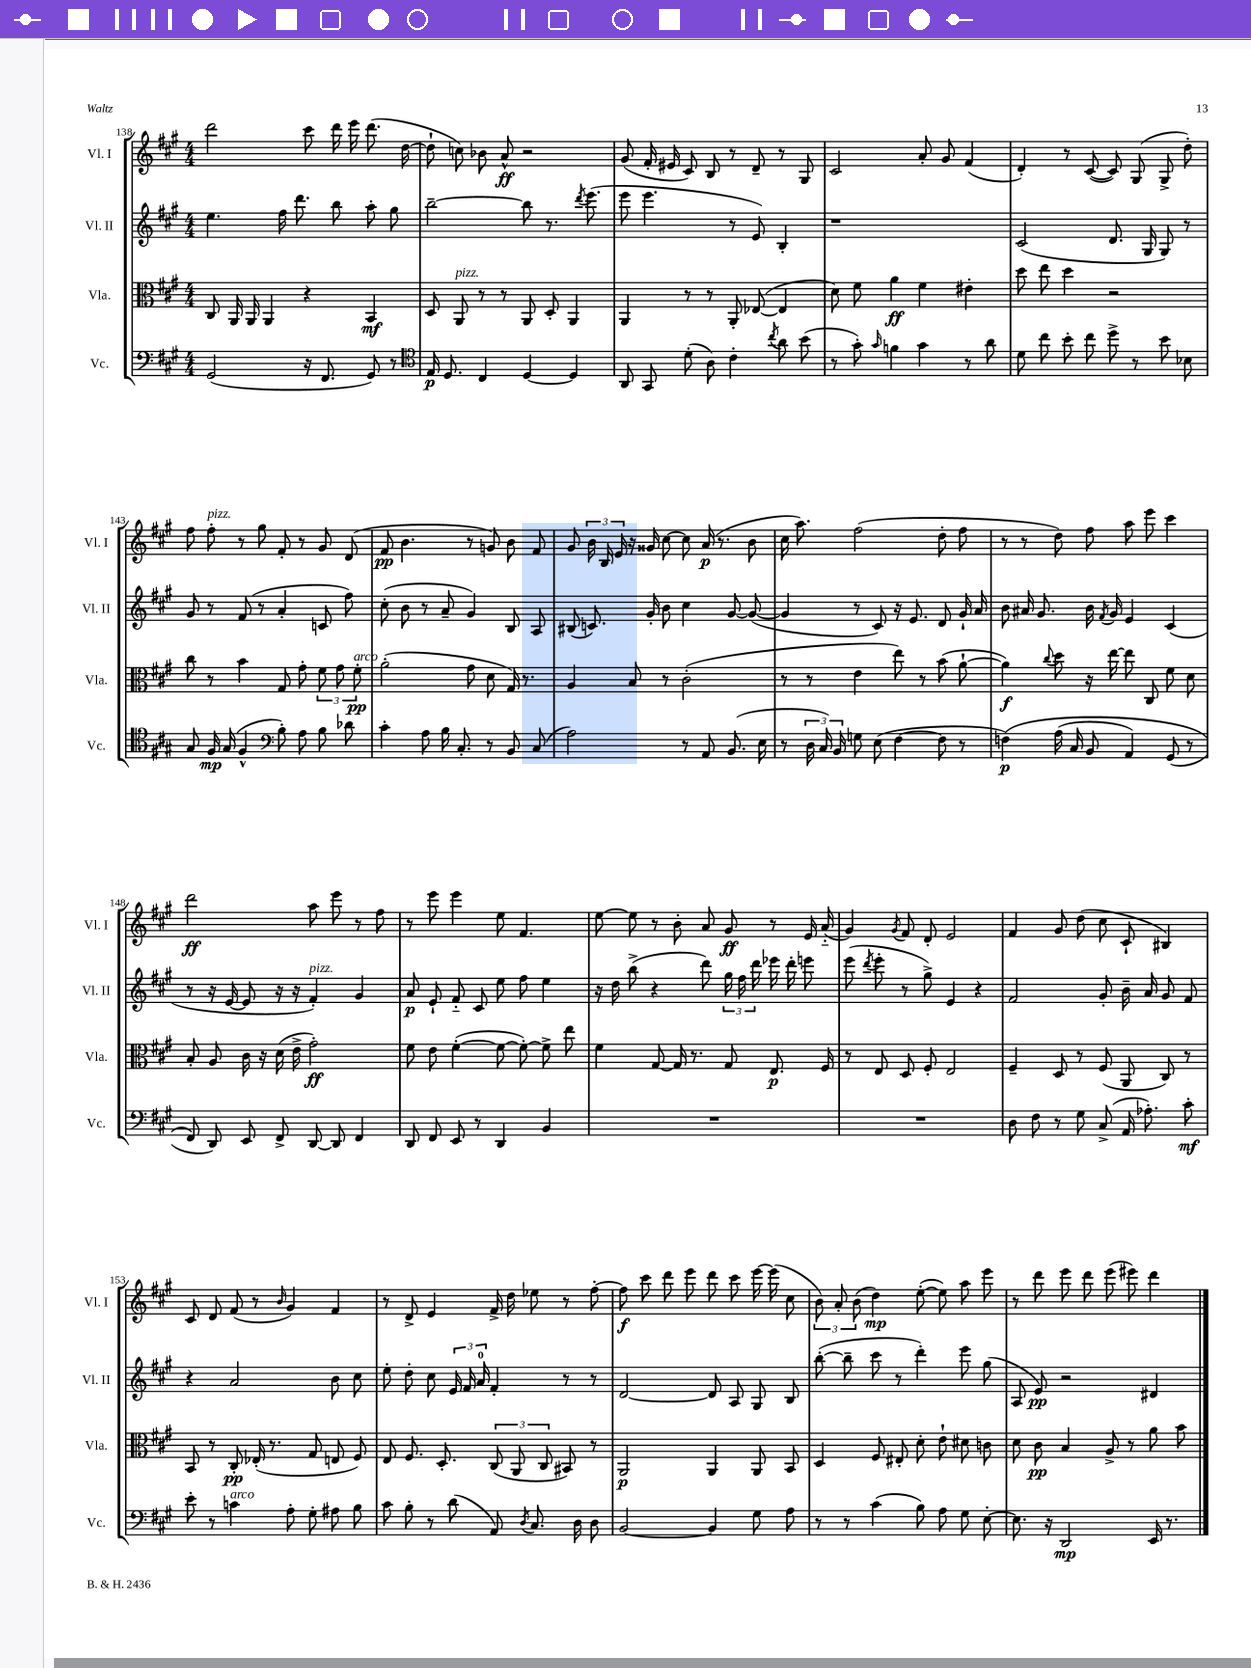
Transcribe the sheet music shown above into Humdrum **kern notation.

**kern	**dynam	**kern	**dynam	**kern	**dynam	**kern	**dynam
*part4	*part4	*part3	*part3	*part2	*part2	*part1	*part1
*staff4	*staff4	*staff3	*staff3	*staff2	*staff2	*staff1	*staff1
*I"Vc.	*	*I"Vla.	*	*I"Vl. II	*	*I"Vl. I	*
*I'Vc.	*	*I'Vla.	*	*I'Vl. II	*	*I'Vl. I	*
*clefF4	*	*clefC3	*	*clefG2	*	*clefG2	*
*k[f#c#g#]	*	*k[f#c#g#]	*	*k[f#c#g#]	*	*k[f#c#g#]	*
*M4/4	*	*M4/4	*	*M4/4	*	*M4/4	*
=138	=138	=138	=138	=138	=138	=138	=138
(2GG#/	.	8C#/	.	4.ee\	.	2ddd\	.
.	.	16AA/	.	.	.	.	.
.	.	16AA/	.	.	.	.	.
.	.	4AA/	.	.	.	.	.
.	.	.	.	16ff#\	.	.	.
.	.	.	.	8.ddd\	.	.	.
16r	.	4r	.	.	.	8ccc#\	.
8.FF#/	.	.	.	.	.	.	.
.	.	.	.	8bb\	.	16ddd\	.
.	.	.	.	.	.	16eee\	.
8GG#/)	.	4BB/	mf	8aa'\	.	(8.ddd\	.
8r	.	.	.	8gg#\	.	.	.
.	.	.	.	.	.	[16dd\	.
=139	=139	=139	=139	=139	=139	=139	=139
*clefC4	*	*	*	*	*	*	*
16E/	p	8D/	.	[2bb~\	.	8dd`\]	.
8.D/	.	.	.	.	.	.	.
!	!	!LO:TX:a:i:t=pizz.	!	!	!	!	!
.	.	8AA/	.	.	.	8ccn\)	.
4C#/	.	8r	.	.	.	8b-X\	.
.	.	8r	.	.	.	8a^^/	ff
[4D/	.	8AA/	.	8bb\]	.	2r	.
.	.	8D'/	.	8.r	.	.	.
4D/]	.	4AA/	.	.	.	.	.
.	.	.	.	8qddd/	.	.	.
.	.	.	.	(8.eee\	.	.	.
=140	=140	=140	=140	=140	=140	=140	=140
8AA/	.	4AA/	.	8eee\	.	(8g#/	.
8GG#/	.	.	.	4.eee\	.	16f#'/	.
.	.	.	.	.	.	16e#X/	.
(8d'\	.	8r	.	.	.	8c#/)	.
8A\)	.	8r	.	.	.	8B/	.
4c#'\	.	8AA'/	.	8r	.	8r	.
.	.	([8E-X/	.	8e/)	.	8d~/	.
8qcc#/	.	.	.	.	.	.	.
8a\	.	4E-/]	.	4B'/	.	8r	.
(8b\	.	.	.	.	.	8G#/	.
=141	=141	=141	=141	=141	=141	=141	=141
8r	.	8d\)	.	1r	.	2c#/	.
8g#'\)	.	8f#\	.	.	.	.	.
16qqg#/	.	.	.	.	.	.	.
4fn\	.	4a\	ff	.	.	.	.
4g#\	.	4f#\	.	.	.	8a'/	.
.	.	.	.	.	.	8g#/	.
8r	.	4e#X'\	.	.	.	(4f#/	.
8a\	.	.	.	.	.	.	.
=142	=142	=142	=142	=142	=142	=142	=142
8d\	.	8dd\	.	(2c#/	.	4d'/)	.
8cc#\	.	8ee\	.	.	.	.	.
8b'\	.	4dd\	.	.	.	8r	.
8cc#\	.	.	.	.	.	([8c#/	.
8dd^\	.	2r	.	8.d/	.	8c#/])	.
8r	.	.	.	.	.	(8G#/	.
.	.	.	.	16G#/	.	.	.
8b\	.	.	.	8G#/)	.	8G#^/	.
8B-X\	.	.	.	8r	.	8dd'\)	.
!!LO:LB:g=z
=143	=143	=143	=143	=143	=143	=143	=143
8G#/	.	8cc#\	.	8g#/	.	8ff#\	.
!	!	!	!	!	!	!LO:TX:a:i:t=pizz.	!
16F#/	mp	8r	.	8r	.	8ff#'\	.
(16G#/	.	.	.	.	.	.	.
4F#^^/	.	4b\	.	(8f#/	.	8r	.
.	.	.	.	8r	.	8gg#\	.
*clefF4	*	*	*	*	*	*	*
8B'\)	.	8G#/	.	4a'/	.	8f#'/	.
8A\	.	8g#'\	.	.	.	8r	.
8B\	.	12f#\	.	8cn/	.	8g#/	.
.	.	12g#\	.	.	.	.	.
8d-X\	.	.	.	8ff#\)	.	(8d/	.
!	!	!LO:TX:a:i:t=arco	!	!	!	!	!
.	.	12f#'\	pp	.	.	.	.
=144	=144	=144	=144	=144	=144	=144	=144
4c#'\	.	(2a'\	.	(8cc#'\	.	8f#/	pp
.	.	.	.	8b\	.	4.b\	.
8A\	.	.	.	8r	.	.	.
16B\	.	.	.	8a~/	.	.	.
8.C#'/	.	.	.	.	.	.	.
.	.	8g#\	.	4g#/)	.	8r	.
8r	.	8d\	.	.	.	8gn/)	.
8BB/	.	16G#/)	.	8B/	.	8b\	.
.	.	8.r	.	.	.	.	.
(8C#/	.	.	.	8A/	.	8f#/	.
=145	=145	=145	=145	=145	=145	=145	=145
2A\)	.	4A/	.	(8B#X/	.	8g#/	.
.	.	.	.	8.cn/)	.	24b\	.
.	.	.	.	.	.	24B/	.
.	.	.	.	.	.	24e/	.
.	.	8B/	.	.	.	16r	.
.	.	.	.	16g#'/	.	16g##X/	.
.	.	8r	.	8b\	.	[8cc#\	.
8r	.	(2c#'\	.	4cc#\	.	8cc#\]	.
8AA/	.	.	.	.	.	(16a/	p
.	.	.	.	.	.	8.r	.
(8.BB/	.	.	.	[8g#/	.	.	.
.	.	.	.	(8g#/_	.	8b\	.
16E\	.	.	.	.	.	.	.
=146	=146	=146	=146	=146	=146	=146	=146
8r	.	8r	.	4g#/]	.	16cc#\	.
.	.	.	.	.	.	8.aa\)	.
24D\	.	8r	.	.	.	.	.
24C#/)	.	.	.	.	.	.	.
24BB/	.	.	.	.	.	.	.
8Gn\	.	4e\	.	8r	.	(2ff#\	.
(8E\	.	.	.	8c#/)	.	.	.
[4F#\	.	8ee\)	.	16r	.	.	.
.	.	.	.	8.e/	.	.	.
.	.	8r	.	.	.	.	.
8F#\]	.	(8b\	.	8d/	.	8dd'\	.
8r	.	[8a`\	.	16g#`/	.	8ff#\	.
.	.	.	.	16a/	.	.	.
=147	=147	=147	=147	=147	=147	=147	=147
(4Fn\)	p	4a\])	f	8b\	.	8r	.
.	.	.	.	16a#X/	.	8r	.
.	.	.	.	8.g#/	.	.	.
.	.	8qqcc#/	.	.	.	.	.
(16A\	.	8dd\	.	.	.	8dd\)	.
16C#/	.	.	.	.	.	.	.
8BB/	.	16r	.	16b\	.	8ff#\	.
.	.	.	.	8qf#/	.	.	.
.	.	[16ee\	.	16g#/	.	.	.
4AA/)	.	8ee\]	.	4e/	.	8aa\	.
.	.	8C#/	.	.	.	8eee\	.
(8GG#/	.	8f#\	.	(4c#/	.	4ccc#\	.
8r	.	8d\	.	.	.	.	.
!!LO:LB:g=z
=148	=148	=148	=148	=148	=148	=148	=148
8FF#/)	.	8B'/	.	8r	.	2ddd\	ff
8DD/)	.	8A/	.	16r	.	.	.
.	.	.	.	[16e/	.	.	.
8EE/	.	16c#\	.	8e/]	.	.	.
.	.	16r	.	.	.	.	.
8FF#^/	.	(16d\	.	16r	.	.	.
.	.	16e^\	.	16r	.	.	.
!	!	!	!	!LO:TX:a:i:t=pizz.	!	!	!
[8DD/	.	2g#'\)	ff	4f#'/)	.	8aa\	.
8DD/]	.	.	.	.	.	8eee\	.
4FF#/	.	.	.	4g#/	.	8r	.
.	.	.	.	.	.	8ff#\	.
=149	=149	=149	=149	=149	=149	=149	=149
8DD/	.	8f#\	.	8a/	p	8r	.
8FF#/	.	8e\	.	8e`/	.	8eee\	.
8EE/	.	([4f#'\	.	8f#/	.	4eee\	.
8r	.	.	.	8c#/	.	.	.
4DD/	.	8f#\_	.	8ee\	.	8ee\	.
.	.	8f#'\_)	.	8ff#\	.	4.f#/	.
4BB/	.	8f#^\]	.	4ee\	.	.	.
.	.	8ee\	.	.	.	.	.
=150	=150	=150	=150	=150	=150	=150	=150
1r	.	4f#\	.	16r	.	[8ee\	.
.	.	.	.	16dd\	.	.	.
.	.	.	.	(8bb^\	.	8ee\]	.
.	.	[8G#/	.	4r	.	8r	.
.	.	16G#/]	.	.	.	8b'\	.
.	.	8.r	.	.	.	.	.
.	.	.	.	8ddd\)	.	8a/	.
.	.	8G#/	.	24gg#\	.	8g#/	ff
.	.	.	.	24ff#\	.	.	.
.	.	.	.	24ddd\	.	.	.
.	.	8.E/	p	16eee-X\	.	8r	.
.	.	.	.	16ddd'\	.	.	.
.	.	.	.	8eeen\	.	16e/	.
.	.	16F#/	.	.	.	(16a/	.
=151	=151	=151	=151	=151	=151	=151	=151
1r	.	8r	.	(8eee\	.	4g#/)	.
.	.	.	.	8qddd/	.	.	.
.	.	8E/	.	8eee'\	.	.	.
.	.	.	.	.	.	8qg#/	.
.	.	8D/	.	8r	.	8f#/	.
.	.	8F#'/	.	8gg#^\)	.	8d'/	.
.	.	2E/	.	4e/	.	2e/	.
.	.	.	.	4r	.	.	.
=152	=152	=152	=152	=152	=152	=152	=152
8D\	.	4F#~/	.	2f#/	.	4f#/	.
8F#\	.	.	.	.	.	.	.
8r	.	8D/	.	.	.	8g#/	.
8G#\	.	8r	.	.	.	(8dd\	.
(8C#^/	.	(8F#/	.	8g#'/	.	8cc#\	.
16AA/	.	8AA/	.	16b~\	.	8c#`/	.
8.A-X'\)	.	.	.	16a/	.	.	.
.	.	8C#/)	.	8g#/	.	4B#X/)	.
8c#'\	mf	8r	.	8f#/	.	.	.
!!LO:LB:g=z
=153	=153	=153	=153	=153	=153	=153	=153
8e'\	.	8BB/	.	4r	.	8c#/	.
8r	.	8r	.	.	.	8d/	.
!LO:TX:a:i:t=arco	!	!	!	!	!	!	!
4cn\	.	8C#'/	pp	2a/	.	(8f#/	.
.	.	(16E-X'/	.	.	.	8r	.
.	.	8.r	.	.	.	.	.
.	.	.	.	.	.	16qqb/	.
8A'\	.	.	.	.	.	4g#/)	.
8G#'\	.	8G#/	.	.	.	.	.
8A#X\	.	8En/	.	8b\	.	4f#/	.
8B\	.	8F#/)	.	8cc#\	.	.	.
=154	=154	=154	=154	=154	=154	=154	=154
8c#\	.	8E/	.	8ee'\	.	8r	.
8B'\	.	8.F#/	.	8dd'\	.	8d^/	.
8r	.	.	.	8cc#\	.	4e/	.
.	.	8.D'/	.	.	.	.	.
(8d\	.	.	.	24e/	.	.	.
.	.	.	.	24f#/	.	.	.
.	.	.	.	24a/	.	.	.
8AA/)	.	(12C#/	.	4f#'/	.	16f#^/	.
.	.	.	.	.	.	16dd\	.
.	.	12AA/	.	.	.	.	.
8qD/	.	.	.	.	.	.	.
8.C#/	.	.	.	.	.	8ee-X\	.
.	.	12C#/	.	.	.	.	.
.	.	8BB#X/)	.	8r	.	8r	.
16D\	.	.	.	.	.	.	.
8D\	.	8r	.	8r	.	[8ff#'\	.
=155	=155	=155	=155	=155	=155	=155	=155
[2BB/	.	2AA/	p	[2d/	.	8ff#\]	f
.	.	.	.	.	.	8ccc#\	.
.	.	.	.	.	.	8ddd\	.
.	.	.	.	.	.	8eee\	.
4BB/]	.	4AA/	.	8d/]	.	8ddd\	.
.	.	.	.	8A/	.	8ccc#\	.
8G#\	.	8AA/	.	8G#/	.	[16eee\	.
.	.	.	.	.	.	(16eee\]	.
8A\	.	8BB/	.	8B/	.	8cc#\	.
=156	=156	=156	=156	=156	=156	=156	=156
8r	.	4D/	.	([8bb'\	.	12b\)	.
.	.	.	.	.	.	12a'/	.
8r	.	.	.	8bb~\]	.	.	.
.	.	.	.	.	.	(12b\	.
(4c#\	.	8F#/	.	8ccc#\	.	4dd\)	mp
.	.	8E#X'/	.	8r	.	.	.
8B\)	.	8d'\	.	4ddd'\)	.	([8ee'\	.
8A\	.	8e`\	.	.	.	8ee\])	.
8G#\	.	8d#X\	.	8eee\	.	8aa\	.
[8E'\	.	8cn\	.	(8gg#\	.	8eee\	.
=157	=157	=157	=157	=157	=157	=157	=157
8.E\]	.	8d\	.	8A/	.	8r	.
.	.	8c#\	pp	8e/)	pp	8ddd\	.
16r	.	.	.	.	.	.	.
2DD/	mp	4B/	.	2r	.	8eee\	.
.	.	.	.	.	.	8ddd\	.
.	.	8A^/	.	.	.	(8eee\	.
.	.	8r	.	.	.	8eee#X\)	.
16EE/	.	8a\	.	4d#X/	.	4ddd\	.
8.r	.	.	.	.	.	.	.
.	.	8b\	.	.	.	.	.
==	==	==	==	==	==	==	==
*-	*-	*-	*-	*-	*-	*-	*-
